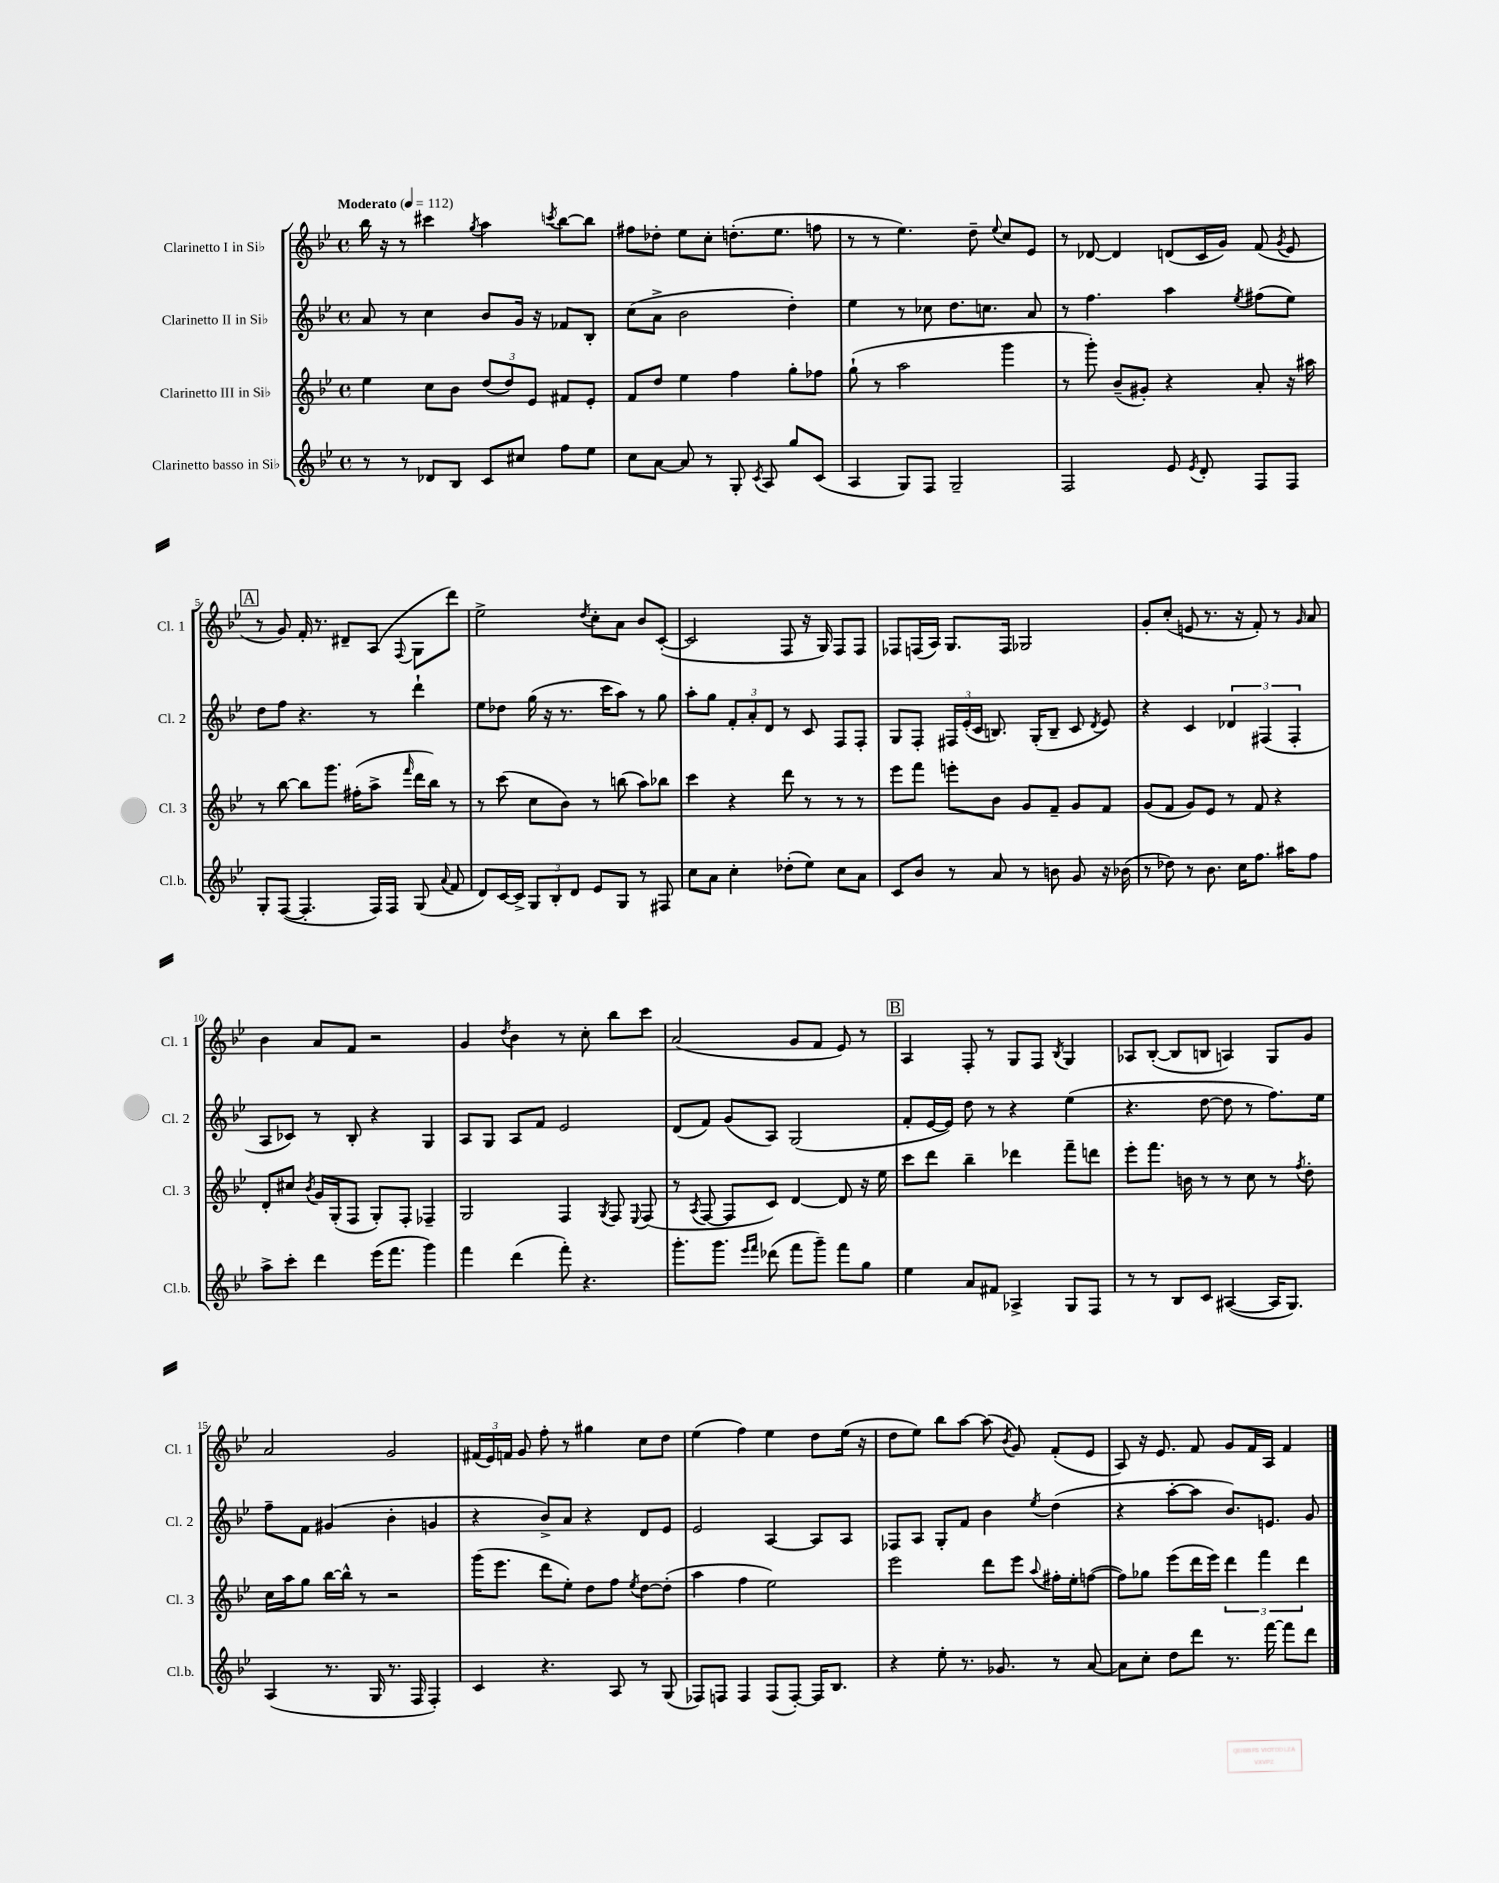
<<
\new StaffGroup <<
\new Staff = "s0" \with { instrumentName = "Clarinetto I in Sib" shortInstrumentName = "Cl. 1" } {
    \clef treble \key bes \major \defaultTimeSignature \time 4/4 \tempo "Moderato" 4 = 112
    \autoBeamOff bes''16 r16 r8 cis'''4 \acciaccatura { g''8 } a''4 \acciaccatura { c'''8 } bes''8[~ bes''8] |
    fis''8[ des''8]-. ees''8[ c''8]-. d''8.[-.( ees''8.] f''8 |
    r8 r8 ees''4.) d''8-- \appoggiatura { ees''8 } c''8[ ees'8] |
    r8 des'8~ des'4 d'8[( c'16 g'16]) f'8( \acciaccatura { g'8 } ees'8 |
    \mark \markup { \box "A" } r8 g'8) f'16-. r8. dis'8[-- a8]( \appoggiatura { f8 } g8[ d'''8]) |
    ees''2-> \acciaccatura { d''8 } c''8[-. a'8] bes'8[ c'8]~-.( |
    c'2 f8 r16 g16) f8[ f8] |
    fes8[ f16( a16]) g8.[ f16] ges2 |
    g'8[-. c''8]-.( e'8 r8. r16 f'8-.) r8 \grace { g'16 } a'8 |
    bes'4 a'8[ f'8] r2 |
    g'4 \acciaccatura { d''8 } bes'4 r8 c''8-. bes''8[ c'''8] |
    a'2( g'8[ f'8] ees'8) r8 |
    \mark \markup { \box "B" } a4 f8-. r8 g8[ f8] \acciaccatura { bes8 } g4 |
    aes8[ bes8]~-.( bes8[ b8] a4) g8[ g'8] |
    a'2 g'2 |
    \tuplet 3/2 { fis'16[( ees'16) f'16] } g'8 f''8-. r8 gis''4 c''8[ d''8] |
    ees''4( f''4) ees''4 d''8[ ees''16]( r16 |
    d''8[ ees''8]) bes''8[ a''8]~ a''8( \acciaccatura { bes'8 } g'8) f'8[-.( ees'8] |
    a8) r16 ees'8. f'8 g'8[ f'16 a16] f'4 \bar "|." |
}
\new Staff = "s1" \with { instrumentName = "Clarinetto II in Sib" shortInstrumentName = "Cl. 2" } {
    \clef treble \key bes \major \defaultTimeSignature \time 4/4
    \autoBeamOff a'8 r8 c''4 bes'8[ g'16] r16 fes'8[ bes8]-. |
    c''8[( a'8]-> bes'2 d''4-.) |
    ees''4 r8 ces''8 d''8.[ c''8.] a'8 |
    r8 f''4. a''4 \acciaccatura { ees''8 } fis''8[( ees''8]) |
    \mark \markup { \box "A" } d''8[ f''8] r4. r8 d'''4-! |
    ees''8[ des''8] g''16( r16 r8. c'''16[ a''8]) r8 g''8 |
    a''8[-. g''8] \tuplet 3/2 { f'8[-. a'8-. d'8] } r8 c'8 f8[ f8]-. |
    g8[ f8]-. \tuplet 3/2 { fis16[ ees'16-.( c'16] } b8.) g16[-.( b8]-- c'8 \acciaccatura { d'8 } ees'8) |
    r4 c'4 \tuplet 3/2 { des'4 fis4( fis4-. } |
    a8[ ces'8]) r8 bes8-. r4 g4 |
    a8[ g8] a8[ f'8] ees'2 |
    d'8[( f'8]) g'8[( a8]) g2( |
    \mark \markup { \box "B" } f'8[-. ees'16~ ees'16]) d''8 r8 r4 ees''4( |
    r4. d''8~ d''8 r8 f''8.[) ees''16] |
    f''8[-- f'8] gis'4( bes'4-. g'4 |
    r4 bes'8[->) a'8] r4 d'8[ ees'8] |
    ees'2 a4~ a8[ a8] |
    fes8[ a8] g8[-. f'8] bes'4 \acciaccatura { ees''8 } d''4( |
    r4 a''8[~-. a''8] bes'8.[) e'8.] g'8 \bar "|." |
}
\new Staff = "s2" \with { instrumentName = "Clarinetto III in Sib" shortInstrumentName = "Cl. 3" } {
    \clef treble \key bes \major \defaultTimeSignature \time 4/4
    \autoBeamOff ees''4 c''8[ bes'8] \tuplet 3/2 { d''8[( d''8) ees'8] } fis'8[ ees'8]-. |
    f'8[ d''8] ees''4 f''4 g''8[-. fes''8] |
    g''8-!( r8 a''2 g'''4 |
    r8 g'''8-.) bes'8[--( gis'8]-.) r4 a'8-. r16 ais''16 |
    \mark \markup { \box "A" } r8 bes''8~ bes''8[ g'''8.] fis''16[-.( a''8]-> \grace { f'''16 } d'''16[ bes''16]) r8 |
    r8 c'''8( c''8[ bes'8]) r8 b''8( a''8[) bes''8] |
    c'''4 r4 d'''8 r8 r8 r8 |
    ees'''8[ f'''8] e'''8[-. bes'8] g'8[ f'8]-- g'8[ f'8] |
    g'8[( f'8] g'8[) ees'8] r8 f'8 r4 |
    d'8[-. cis''8] \acciaccatura { bes'8 } g'16[ g16-.( f8] g8[-.) f8]-. fes4-- |
    g2 f4 \acciaccatura { g8 } f8 \appoggiatura { ees8 } f8( |
    r8 \acciaccatura { a8 } f8~ f8[ c'8]) d'4~ d'8 r16 ees''16 |
    \mark \markup { \box "B" } c'''8[ d'''8] bes''4-- des'''4 f'''8[-- d'''8] |
    ees'''8[-. f'''8.] b'16 r8 r8 c''8 r8 \acciaccatura { f''8 } d''8-. |
    c''16[ a''16 g''8] bes''16[~ bes''16]-^ r8 r2 |
    g'''16[( ees'''8.] d'''8[ ees''8]-.) d''8[ f''8] \acciaccatura { ees''8 } d''8[~ d''8]-.( |
    a''4 f''4 ees''2) |
    ees'''2 d'''8[ ees'''8] \appoggiatura { a''8 } fis''16[-. ees''16-. f''8]~( |
    f''8[) ges''8] ees'''8[( d'''16 ees'''16]) \tuplet 3/2 { d'''4 f'''4 d'''4 } \bar "|." |
}
\new Staff = "s3" \with { instrumentName = "Clarinetto basso in Sib" shortInstrumentName = "Cl.b." } {
    \clef treble \key bes \major \defaultTimeSignature \time 4/4
    \autoBeamOff r8 r8 des'8[ bes8] c'8[ cis''8] f''8[ ees''8] |
    c''8[ a'8]~ a'8 r8 g8-. \acciaccatura { c'8 } a8 g''8[ c'8]( |
    a4 g8[) f8] g2-- |
    f2 ees'8 \acciaccatura { ees'8 } d'8-. f8[ f8] |
    \mark \markup { \box "A" } g8[-. f8]~( f4.-. f16[) f16] g8( \appoggiatura { a'8 } f'8 |
    d'8[) c'16~ c'16]-> \tuplet 3/2 { g8[ bes8-. d'8] } ees'8[ g8] r8 fis8 |
    c''8[ a'8] c''4-. des''8[-.( ees''8]) c''8[ a'8] |
    c'8[ bes'8] r8 a'8 r8 b'8 g'8 r16 bes'16( |
    r8 des''8) r8 bes'8. c''16[ f''8.] ais''16[ f''8] |
    a''8[-> c'''8]-. d'''4 ees'''16[( f'''8.] g'''4) |
    f'''4 d'''4( f'''8-.) r4. |
    g'''8.[-. g'''8.] \grace { ees'''16[ f'''16] } des'''8( f'''8[ g'''8]--) f'''8[ g''8] |
    \mark \markup { \box "B" } ees''4 a'8[ fis'8] aes4-> g8[ f8] |
    r8 r8 bes8[ c'8] ais4~( ais16[ g8.]) |
    a4( r8. g16 r8. f16 f4-.) |
    c'4 r4. a8 r8 g8( |
    fes8[) f8] f4 f8[( f8]~-.) f16[ bes8.] |
    r4 ees''8-. r8. ges'8. r8 a'8~ |
    a'8[ c''8]-. d''8[ d'''8] r8. f'''16~ f'''8[ d'''8] \bar "|." |
}
>>
>>
